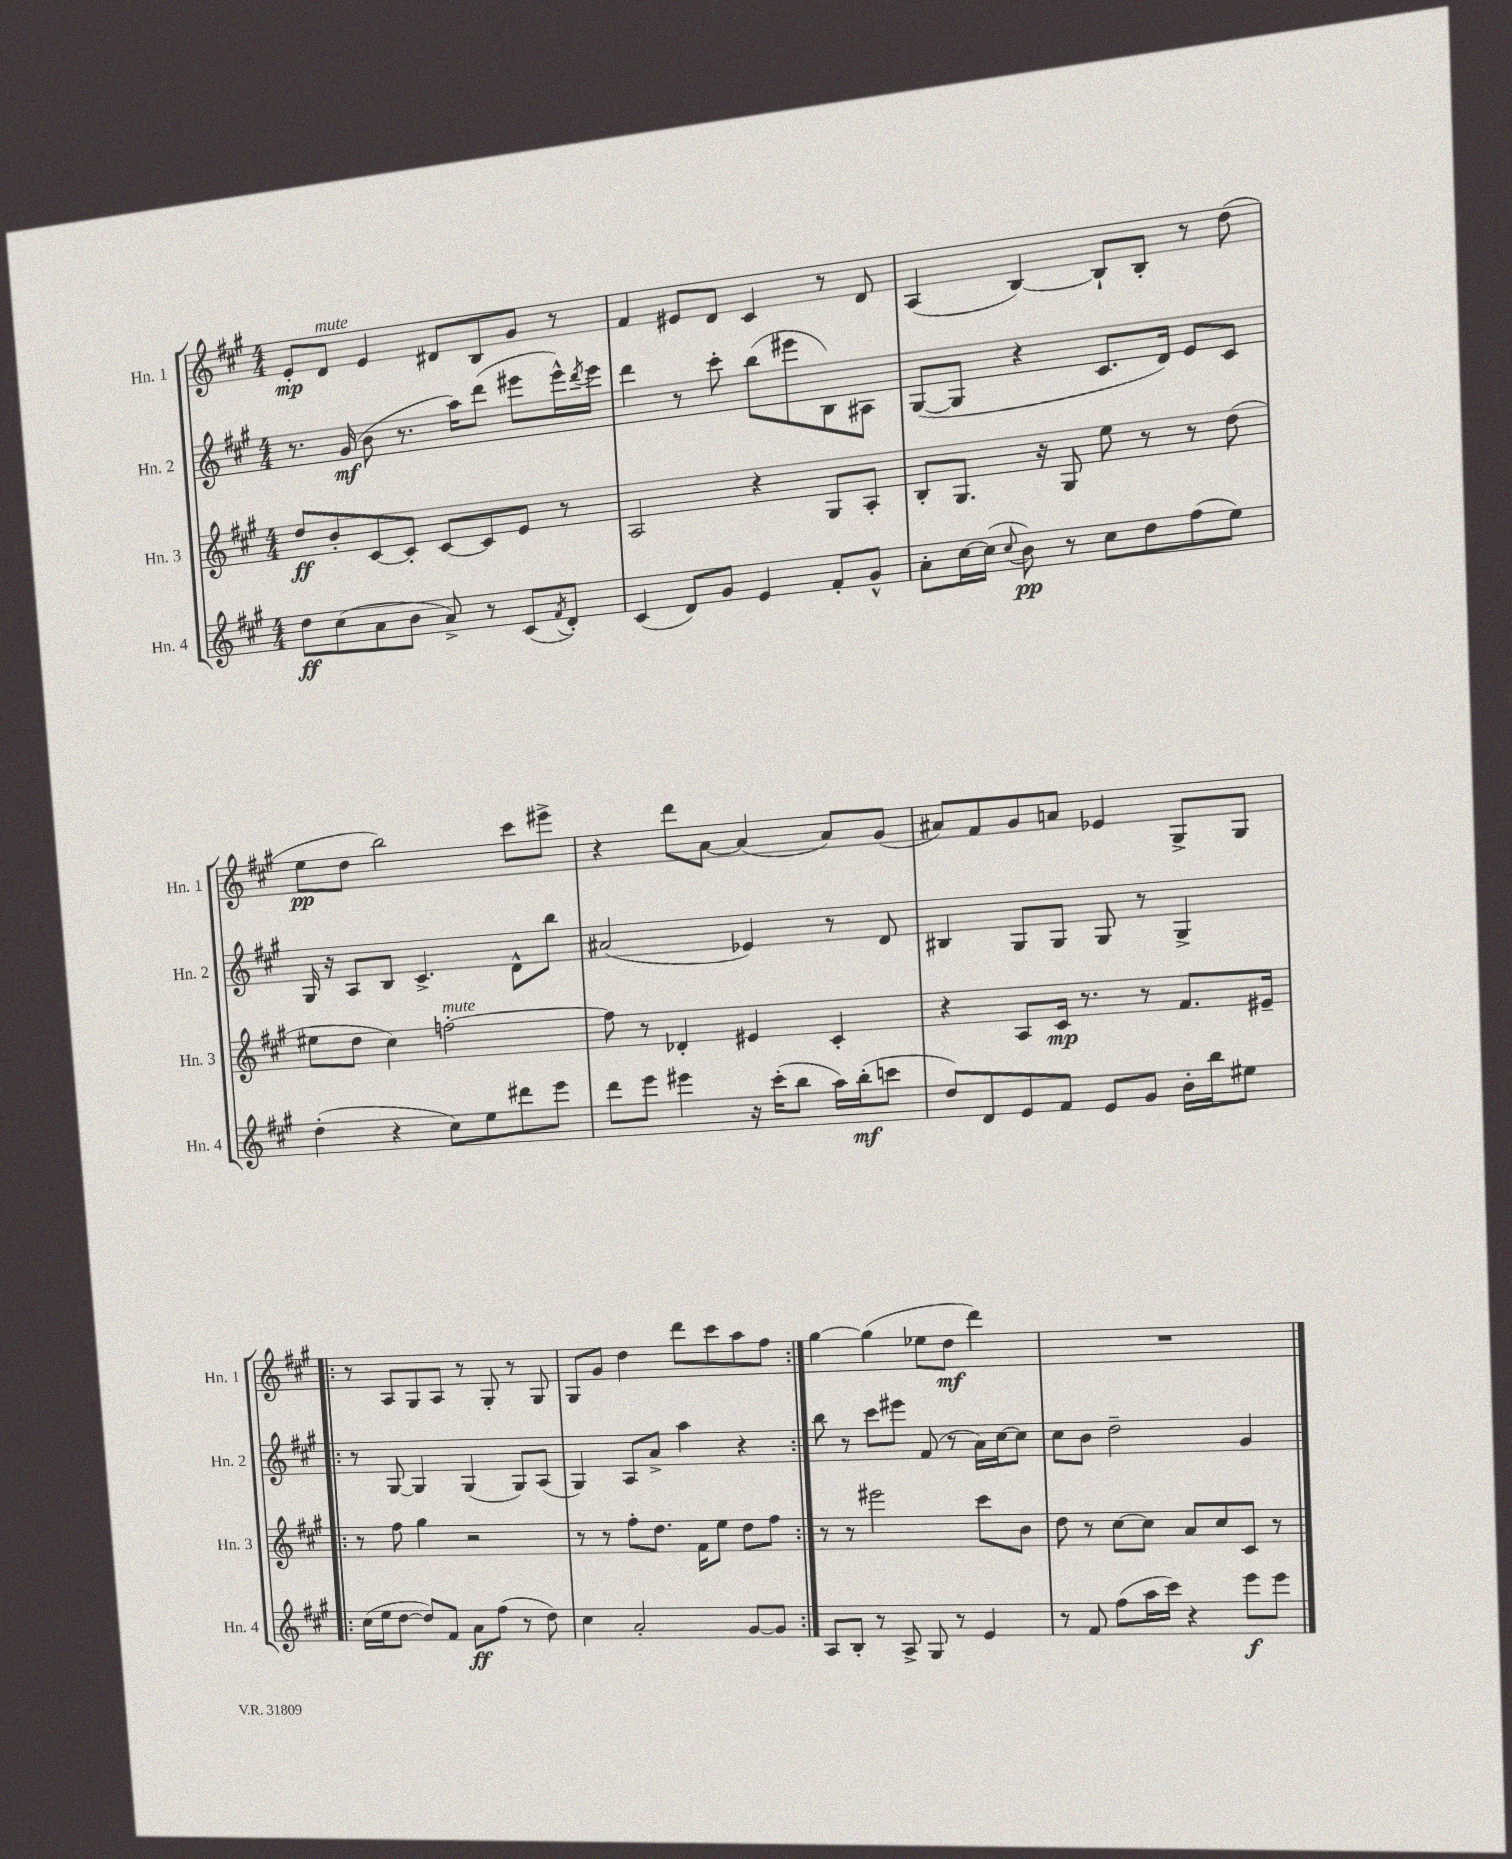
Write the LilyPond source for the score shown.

<<
\new StaffGroup <<
\new Staff = "s0" \with { instrumentName = "Hn. 1" shortInstrumentName = "Hn. 1" } {
    \clef treble \key a \major \numericTimeSignature \time 4/4
    e'8-.\mp d'8^\markup { \italic "mute" } e'4 dis'8 b8 gis'8 r8 |
    fis'4 eis'8 d'8 cis'4 r8 d'8 |
    a4( b4~) b8-! b8-. r8 d''8( |
    e''8\pp d''8 b''2) cis'''8 eis'''8-> |
    r4 d'''8 a'8~ a'4( a'8) gis'8( |
    ais'8) fis'8 gis'8 a'8 ees'4 gis8-> gis8 |
    \repeat volta 2 { r8 a8 gis8 a8 r8 gis8-. r8 gis8 |
    gis8 gis'8 d''4 d'''8 cis'''8 a''8 fis''8 | }
    gis''4~ gis''4( ees''8 d''8\mf d'''4) |
    R1 \bar "|." |
}
\new Staff = "s1" \with { instrumentName = "Hn. 2" shortInstrumentName = "Hn. 2" } {
    \clef treble \key a \major \numericTimeSignature \time 4/4
    r8. gis'16\mf( b'8 r8. a''16) d'''8( eis'''8 eis'''16-^) \acciaccatura { d'''8 } eis'''16 |
    d'''4 r8 cis'''8-. b''8( eis'''8 b8) ais8 |
    gis8~( gis8 r4 cis'8. d'16) e'8 cis'8 |
    gis16 r16 a8 b8 cis'4.-> d'8-^ b''8 |
    ais'2( ees'4) r8 d'8 |
    bis4 gis8 gis8 gis8 r8 gis4-> |
    \repeat volta 2 { r8 gis8~ gis4 gis4( gis8) a8( |
    gis4) a8 a'8-> a''4 r4 | }
    b''8 r8 cis'''8 eis'''8 fis'8( r8 a'16) cis''16~ cis''8 |
    cis''8 b'8 d''2-- gis'4 \bar "|." |
}
\new Staff = "s2" \with { instrumentName = "Hn. 3" shortInstrumentName = "Hn. 3" } {
    \clef treble \key a \major \numericTimeSignature \time 4/4
    d''8\ff b'8-. cis'8~ cis'8-. cis'8~ cis'8 e'8 r8 |
    a2 r4 gis8 a8-. |
    b8-. gis8. r16 gis8 e''8 r8 r8 d''8( |
    eis''8 d''8 cis''4) f''2~-.^\markup { \italic "mute" } |
    f''8 r8 des'4-. eis'4 cis'4-. |
    r4 a8 cis'16\mp r8. r8 fis'8. eis'16-- |
    \repeat volta 2 { r8 fis''8 gis''4 r2 |
    r8 r8 fis''8-. d''8. fis'16 e''8 d''8 fis''8 | }
    r8 r8 eis'''2 cis'''8 b'8 |
    d''8 r8 cis''8~ cis''8 a'8 cis''8 cis'8 r8 \bar "|." |
}
\new Staff = "s3" \with { instrumentName = "Hn. 4" shortInstrumentName = "Hn. 4" } {
    \clef treble \key a \major \numericTimeSignature \time 4/4
    d''8\ff cis''8( a'8 b'8 a'8->) r8 cis'8( \acciaccatura { fis'8 } d'8-.) |
    cis'4( d'8) gis'8 e'4 fis'8-. gis'8-^ |
    a'8-. cis''16~ cis''16( \appoggiatura { cis''8 } b'8\pp) r8 cis''8 d''8 fis''8( e''8) |
    d''4-.( r4 cis''8) e''8 dis'''8 e'''8 |
    d'''8 e'''8 eis'''4 r16 cis'''16-.( b''8 a''16) b''16-.\mf( c'''8 |
    d''8) d'8 e'8 fis'8 e'8 gis'8 b'16-. b''16 eis''8 |
    \repeat volta 2 { cis''16( e''16 d''8~ d''8) fis'8 a'8\ff fis''8( r8 d''8) |
    cis''4 a'2-. gis'8~ gis'8 | }
    a8 b8-. r8 a8-> gis8 r8 e'4 |
    r8 fis'8 fis''8( a''16 cis'''16) r4 e'''8\f e'''8 \bar "|." |
}
>>
>>
\layout { \context { \Score \remove "Bar_number_engraver" } }
